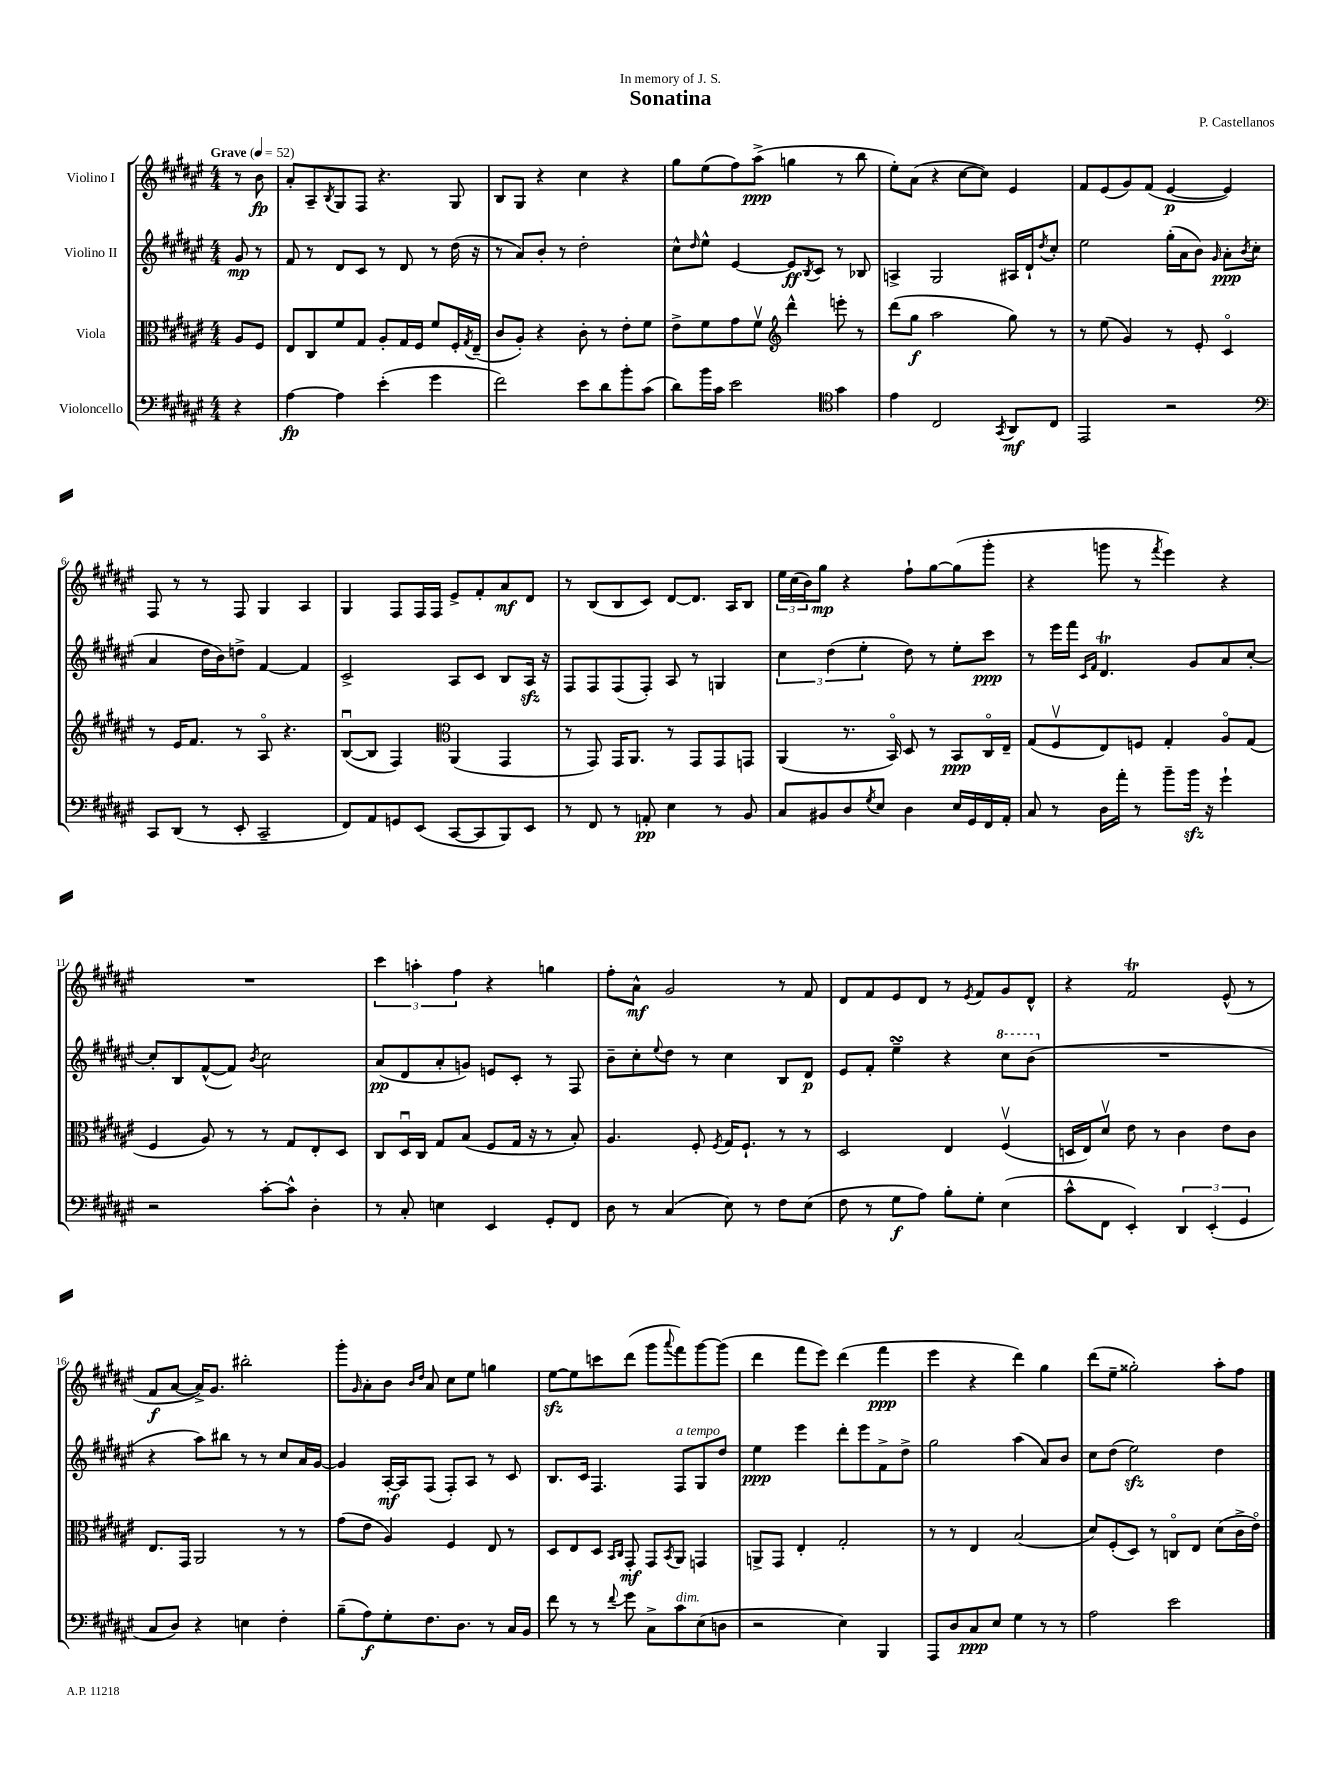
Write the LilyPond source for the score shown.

\header { title = "Sonatina" composer = "P. Castellanos" dedication = "In memory of J. S." }
<<
\new StaffGroup <<
\new Staff = "s0" \with { instrumentName = "Violino I" } {
    \clef treble \key fis \major \numericTimeSignature \time 4/4 \partial 4 \tempo "Grave" 4 = 52
    r8 b'8\fp |
    ais'8-. ais8-- \acciaccatura { b8 } gis8 fis8 r4. gis8 |
    b8 gis8 r4 cis''4 r4 |
    gis''8 eis''8( fis''8) ais''8->\ppp( g''4 r8 b''8 |
    eis''8-.) ais'8( r4 cis''8~ cis''8) eis'4 |
    fis'8 eis'8( gis'8) fis'8( eis'4~\p eis'4) |
    fis8 r8 r8 fis8 gis4 ais4 |
    gis4 fis8 fis16 fis16 eis'8-> fis'8-. ais'8\mf dis'8 |
    r8 b8( b8 cis'8) dis'8~ dis'8. ais16 b8 |
    \tuplet 3/2 { eis''16 cis''16( b'16) } gis''8\mp r4 fis''8-! gis''8~ gis''8( gis'''8-. |
    r4 g'''8 r8 \acciaccatura { fis'''8 } eis'''4) r4 |
    R1 |
    \tuplet 3/2 { cis'''4 a''4-. fis''4 } r4 g''4 |
    fis''8-. ais'8-^\mf gis'2 r8 fis'8 |
    dis'8 fis'8 eis'8 dis'8 r8 \acciaccatura { eis'8 } fis'8 gis'8 dis'8-^ |
    r4 fis'2\trill eis'8-^( r8 |
    fis'8\f ais'8~ ais'16->) gis'8. bis''2-. |
    gis'''8-. \grace { gis'16 } ais'8-. b'8 \grace { b'16 dis''16 } ais'8 cis''8 eis''8 g''4 |
    eis''8~\sfz eis''8 c'''8 dis'''8( gis'''8 \appoggiatura { ais'''8 } fis'''8) gis'''8~ gis'''8( |
    dis'''4 fis'''8 eis'''8) dis'''4( fis'''4\ppp |
    eis'''4 r4 dis'''4) gis''4 |
    dis'''8( eis''8-- gisis''2-.) ais''8-. fis''8 \bar "|." |
}
\new Staff = "s1" \with { instrumentName = "Violino II" } {
    \clef treble \key fis \major \numericTimeSignature \time 4/4 \partial 4
    gis'8\mp r8 |
    fis'8 r8 dis'8 cis'8 r8 dis'8 r8 dis''16( r16 |
    r8 ais'8) b'8-. r8 dis''2-. |
    cis''8-^ \grace { dis''16 } eis''8-^ eis'4~ eis'8\ff \acciaccatura { b8 } cis'8 r8 bes8 |
    a4-> gis2 ais16 dis'16-! \acciaccatura { dis''8 } cis''8-. |
    eis''2 gis''16-.( ais'16 b'8) \grace { gis'16 } ais'8-.\ppp \acciaccatura { b'8 } cis''8( |
    ais'4 dis''16 b'16) d''8-> fis'4~ fis'4 |
    cis'2-> ais8 cis'8 b8 ais16\sfz r16 |
    fis8 fis8 fis8( fis8-.) ais8 r8 g4 |
    \tuplet 3/2 { cis''4 dis''4( eis''4-. } dis''8) r8 eis''8-. cis'''8\ppp |
    r8 eis'''16 fis'''16 \grace { cis'16 fis'16 } dis'4.\trill gis'8 ais'8 cis''8~-. |
    cis''8-. b8 fis'8~-^( fis'8) \acciaccatura { b'8 } cis''2 |
    ais'8\pp( dis'8 ais'8-. g'8) e'8 cis'8-. r8 fis8 |
    b'8-- cis''8-. \appoggiatura { eis''8 } dis''8 r8 cis''4 b8 dis'8\p |
    eis'8 fis'8-. eis''4--\turn r4 \ottava #1 cis'''8 b''8( \ottava #0 |
    R1 |
    r4 ais''8) bis''8 r8 r8 cis''8 ais'16 gis'16~ |
    gis'4 ais16~-.\mf ais16 fis8( fis8-.) ais8 r8 cis'8 |
    b8. cis'16 fis4. fis8^\markup { \italic "a tempo" } gis8 dis''8 |
    eis''4\ppp eis'''4 dis'''8-. eis'''8 fis'8-> dis''8-> |
    gis''2 ais''4( ais'8) b'8 |
    cis''8 dis''8( eis''2\sfz) dis''4 \bar "|." |
}
\new Staff = "s2" \with { instrumentName = "Viola" } {
    \clef alto \key fis \major \numericTimeSignature \time 4/4 \partial 4
    ais8 fis8 |
    eis8 cis8 fis'8 gis8 ais8-. gis16 fis16 fis'8 fis16-. \acciaccatura { gis8 } eis16--( |
    cis'8 ais8-.) r4 cis'8-. r8 eis'8-. fis'8 |
    eis'8-> fis'8 gis'8 fis'8\upbow \clef treble dis'''4-^ e'''8-. r8 |
    dis'''8( gis''8\f ais''2 gis''8) r8 |
    r8 eis''8( gis'4) r8 eis'8-. cis'4\flageolet |
    r8 eis'16 fis'8. r8 ais8\flageolet r4. |
    b8~\downbow( b8 fis4) \clef alto ais,4( gis,4 |
    r8 gis,8) gis,16 ais,8. r8 gis,8 gis,8 g,8 |
    ais,4( r8. b,16\flageolet) dis8 r8 b,8\ppp cis16\flageolet eis16-- |
    gis8( fis8\upbow eis8) f8 gis4-. ais8\flageolet gis8( |
    fis4 ais8) r8 r8 gis8 eis8-. dis8 |
    cis8 dis16\downbow cis16 gis8 b8( fis8 gis16 r16 r8 b8-.) |
    ais4. fis8-. \acciaccatura { fis8 } gis16 fis8.-! r8 r8 |
    dis2 eis4 fis4\upbow( |
    d16 eis16) dis'8\upbow eis'8 r8 cis'4 eis'8 cis'8 |
    eis8. gis,16 ais,2 r8 r8 |
    gis'8( eis'8 ais4) fis4 eis8 r8 |
    dis8 eis8 dis8 \grace { b,16 cis16 } gis,8-.\mf gis,8 \acciaccatura { b,8 } ais,8 g,4 |
    a,8-> gis,8 eis4-. gis2-. |
    r8 r8 eis4 b2( |
    dis'8) fis8-.( dis8) r8 c8\flageolet eis8 dis'8( cis'16-> eis'16\flageolet) \bar "|." |
}
\new Staff = "s3" \with { instrumentName = "Violoncello" } {
    \clef bass \key fis \major \numericTimeSignature \time 4/4 \partial 4
    r4 |
    ais4~\fp ais4 eis'4-.( gis'4 |
    fis'2) eis'8 dis'8 b'8-. cis'8( |
    dis'8) b'16 cis'16 eis'2 \clef tenor gis'4 |
    eis'4 cis2 \acciaccatura { gis,8 } ais,8\mf cis8 |
    eis,2 r2 |
    \clef bass cis,8 dis,8( r8 eis,8-. cis,2-- |
    fis,8) ais,8 g,8 eis,8( cis,8~ cis,8 b,,8) eis,8 |
    r8 fis,8 r8 a,8-.\pp eis4 r8 b,8 |
    cis8 bis,8 dis8 \acciaccatura { gis8 } eis8 dis4 eis16 gis,16 fis,16 ais,16-. |
    cis8 r8 dis16 ais'16-. r8 b'8-- b'16\sfz r16 gis'4-! |
    r2 cis'8~-. cis'8-^ dis4-. |
    r8 cis8-. e4 eis,4 gis,8-. fis,8 |
    dis8 r8 cis4( eis8) r8 fis8 eis8( |
    fis8 r8 gis8\f ais8) b8-. gis8-. eis4( |
    cis'8-^ fis,8 eis,4-.) \tuplet 3/2 { dis,4 eis,4-.( gis,4 } |
    cis8 dis8) r4 e4 fis4-. |
    b8--( ais8\f) gis8-. fis8. dis8. r8 cis16 b,16 |
    fis'8 r8 r8 \appoggiatura { fis'8 } gis'8 cis8-> cis'8^\markup { \italic "dim." } eis8( d8 |
    r2 eis4) b,,4 |
    ais,,8 dis8 cis8\ppp eis8 gis4 r8 r8 |
    ais2 eis'2 \bar "|." |
}
>>
>>
